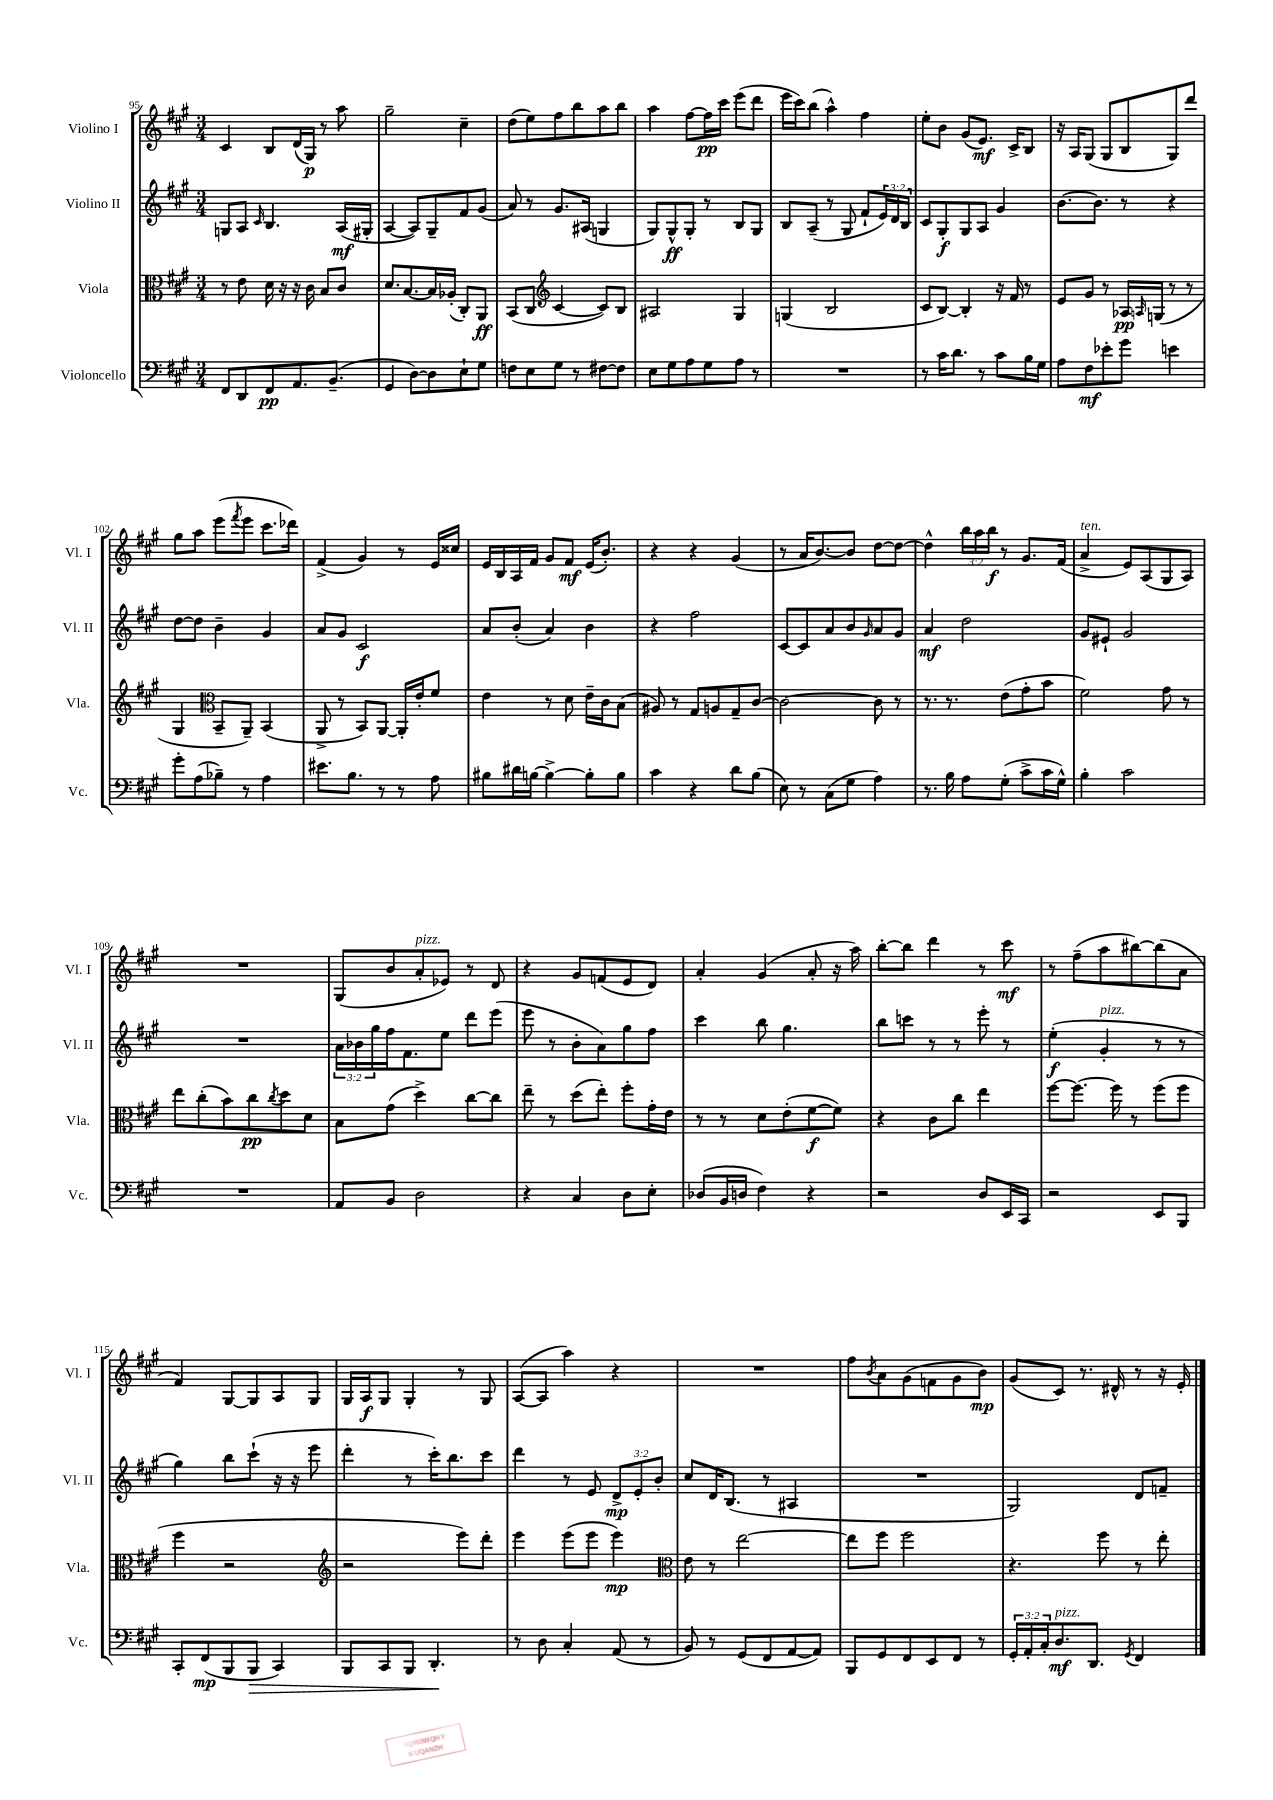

**kern	**dynam	**kern	**dynam	**kern	**dynam	**kern	**dynam
*part4	*part4	*part3	*part3	*part2	*part2	*part1	*part1
*staff4	*staff4	*staff3	*staff3	*staff2	*staff2	*staff1	*staff1
*I"Violoncello	*	*I"Viola	*	*I"Violino II	*	*I"Violino I	*
*I'Vc.	*	*I'Vla.	*	*I'Vl. II	*	*I'Vl. I	*
*clefF4	*	*clefC3	*	*clefG2	*	*clefG2	*
*k[f#c#g#]	*	*k[f#c#g#]	*	*k[f#c#g#]	*	*k[f#c#g#]	*
*M3/4	*	*M3/4	*	*M3/4	*	*M3/4	*
=95	=95	=95	=95	=95	=95	=95	=95
8FF#/L	.	8r	.	8Gn/L	.	4c#/	.
8DD/	.	8e\	.	8A/J	.	.	.
.	.	.	.	16qqc#/	.	.	.
8FF#/	pp	16d\	.	4.B/	.	8B/L	.
.	.	16r	.	.	.	.	.
8.AA/	.	16r	.	.	.	(16d/L	.
.	.	16c#\	.	.	.	16G#/JJ)	p
.	.	8B/L	.	.	.	8r	.
(8.BB~/J	.	.	.	.	.	.	.
.	.	8c#/J	.	(16A/LL	mf	8aa\	.
.	.	.	.	16G#X'/JJ	.	.	.
=96	=96	=96	=96	=96	=96	=96	=96
4GG#/	.	8.d/L	.	[4A/	.	2gg#~\	.
.	.	[8.B/	.	.	.	.	.
[8D\L)	.	.	.	8A/L])	.	.	.
8D\]	.	16B/L]	.	8G#~/	.	.	.
.	.	(16A-X'/JJ	.	.	.	.	.
8E`\	.	8C#'/L)	.	8f#/	.	4cc#~\	.
8G#\J	.	8AA/J	ff	(8g#/J	.	.	.
=97	=97	=97	=97	=97	=97	=97	=97
8Fn\L	.	(8BB/L	.	8a/)	.	(8dd\L	.
8E\	.	8C#/J	.	8r	.	8ee\)	.
*	*	*clefG2	*	*	*	*	*
8G#\J	.	[4c#/	.	8.g#/L	.	8ff#\	.
8r	.	.	.	.	.	8bb\	.
.	.	.	.	(16A#X/Jk	.	.	.
[8F#X\L	.	8c#/L])	.	4Gn/	.	8aa\	.
8F#\J]	.	8B/J	.	.	.	8bb\J	.
=98	=98	=98	=98	=98	=98	=98	=98
8E\L	.	2A#X/	.	8G#/L)	.	4aa\	.
8G#\	.	.	.	8G#^^/	ff	.	.
8A\	.	.	.	8G#'/J	.	[8ff#\L	.
8G#\	.	.	.	8r	.	16ff#\L]	pp
.	.	.	.	.	.	16ccc#\JJ	.
8A\J	.	4G#/	.	8B/L	.	(8eee\L	.
8r	.	.	.	8G#/J	.	8ddd\J	.
=99	=99	=99	=99	=99	=99	=99	=99
2.r	.	(4Gn/	.	8B/L	.	16eee\LL	.
.	.	.	.	.	.	16ccc#\J)	.
.	.	.	.	(8A~/J	.	(8bb\J	.
.	.	2B/	.	8r	.	4aa^^\)	.
.	.	.	.	8G#/	.	.	.
.	.	.	.	8f#`/L	.	4ff#\	.
.	.	.	.	24e/L)	.	.	.
.	.	.	.	24d/	.	.	.
.	.	.	.	24B/JJ	.	.	.
=100	=100	=100	=100	=100	=100	=100	=100
8r	.	8c#/L	.	8c#/L	.	8ee'\L	.
16c#\KL	.	[8B/J)	.	8G#'/	f	8b\J	.
8.d\J	.	.	.	.	.	.	.
.	.	4B'/]	.	8G#/	.	(8g#/L	.
8r	.	.	.	8A/J	.	8.e/J)	mf
8c#\L	.	16r	.	4g#/	.	.	.
.	.	16f#/	.	.	.	16c#^/KL	.
16B\L	.	8r	.	.	.	8B/J	.
16G#\JJ	.	.	.	.	.	.	.
=101	=101	=101	=101	=101	=101	=101	=101
8A\L	.	8e/L	.	[8.b\L	.	16r	.
.	.	.	.	.	.	16A/KL	.
8F#\	mf	8g#/J	.	.	.	(8G#/J	.
.	.	.	.	8.b\J]	.	.	.
8e-X'\	.	8r	.	.	.	8G#/L	.
8g#\J	.	16A-X/LL	pp	8r	.	8B/	.
.	.	16qqAn/	.	.	.	.	.
.	.	(16Gn/JJ	.	.	.	.	.
4en\	.	8r	.	4r	.	8G#/)	.
.	.	8r	.	.	.	8ddd/J	.
!!LO:LB:g=z
=102	=102	=102	=102	=102	=102	=102	=102
8g#'\L	.	4G#/	.	[8dd\L	.	8gg#\L	.
(8A\	.	.	.	8dd\J]	.	8aa\J	.
*	*	*clefC3	*	*	*	*	*
8B-X~\J)	.	8BB~/L	.	4b~\	.	(8eee\L	.
.	.	.	.	.	.	8qfff#/	.
8r	.	8AA~/J)	.	.	.	8eee\J	.
4A\	.	(4BB/	.	4g#/	.	8.ccc#\L	.
.	.	.	.	.	.	16ddd-X\Jk)	.
=103	=103	=103	=103	=103	=103	=103	=103
8.e#X\L	.	8AA^/	.	8a/L	.	(4f#^/	.
.	.	8r	.	8g#/J	.	.	.
8.B\J	.	.	.	.	.	.	.
.	.	8BB/L)	.	2c#/	f	4g#/)	.
8r	.	[8AA/J	.	.	.	.	.
8r	.	16AA'/LL]	.	.	.	8r	.
.	.	16e'/J	.	.	.	.	.
8A\	.	8f#/J	.	.	.	16e/LL	.
.	.	.	.	.	.	16cc##X/JJ	.
=104	=104	=104	=104	=104	=104	=104	=104
8B#X\L	.	4e\	.	8a/L	.	16e/LL	.
.	.	.	.	.	.	16B/	.
16d#X\L	.	.	.	(8b'/J	.	16A/	.
[16Bn\JJ	.	.	.	.	.	16f#/JJ	.
4B^\_	.	8r	.	4a/)	.	8g#/L	.
.	.	8d\	.	.	.	8f#/J	mf
8B'\L]	.	16e~\LL	.	4b\	.	(16e/KL	.
.	.	16c#\J	.	.	.	8.b'/J)	.
8B\J	.	(8B\J	.	.	.	.	.
=105	=105	=105	=105	=105	=105	=105	=105
4c#\	.	8A#X/)	.	4r	.	4r	.
.	.	8r	.	.	.	.	.
4r	.	8G#/L	.	2ff#\	.	4r	.
.	.	8An/	.	.	.	.	.
8d\L	.	8G#~/	.	.	.	(4g#/	.
(8B\J	.	[8c#/J	.	.	.	.	.
=106	=106	=106	=106	=106	=106	=106	=106
8E\)	.	2c#\_	.	[8c#/L	.	8r	.
8r	.	.	.	8c#/]	.	16a/KL	.
.	.	.	.	.	.	[8.b/)	.
(8C#\L	.	.	.	8a/	.	.	.
8G#\J	.	.	.	8b/	.	8b/J]	.
.	.	.	.	16qqg#/	.	.	.
4A\)	.	8c#\]	.	8a/	.	[8dd\L	.
.	.	8r	.	8g#/J	.	8dd\J_	.
=107	=107	=107	=107	=107	=107	=107	=107
8.r	.	8.r	.	4a/	mf	4dd^^\]	.
16B\	.	8.r	.	.	.	.	.
8A\L	.	.	.	2dd\	.	24bb\LL	.
.	.	.	.	.	.	24aa\	.
.	.	.	.	.	.	24bb\JJ	f
(8G#'\J	.	(8e\L	.	.	.	8r	.
8c#^\L	.	8g#'\	.	.	.	8.g#/L	.
16c#\L	.	8b\J	.	.	.	.	.
16G#^^\JJ)	.	.	.	.	.	(16f#/Jk	.
=108	=108	=108	=108	=108	=108	=108	=108
!	!	!	!	!	!	!LO:TX:a:i:t=ten.	!
4B'\	.	2f#\)	.	8g#/L	.	4a^/	.
.	.	.	.	8e#X`/J	.	.	.
2c#\	.	.	.	2g#/	.	8e/L)	.
.	.	.	.	.	.	(8A/	.
.	.	8g#\	.	.	.	8G#/	.
.	.	8r	.	.	.	8A/J)	.
!!LO:LB:g=z
=109	=109	=109	=109	=109	=109	=109	=109
2.r	.	8ee\L	.	2.r	.	2.r	.
.	.	(8cc#'\	.	.	.	.	.
.	.	8b\)	.	.	.	.	.
.	.	8cc#\	pp	.	.	.	.
.	.	8qcc#/	.	.	.	.	.
.	.	8dd\	.	.	.	.	.
.	.	8d\J	.	.	.	.	.
=110	=110	=110	=110	=110	=110	=110	=110
8AA/L	.	8B\L	.	24a\LL	.	(8G#/L	.
.	.	.	.	24b-X\	.	.	.
.	.	.	.	24gg#\	.	.	.
8BB/J	.	(8g#\J	.	16ff#\J	.	8b/	.
.	.	.	.	8.f#\	.	.	.
!	!	!	!	!	!	!LO:TX:a:i:t=pizz.	!
2D\	.	4dd^\)	.	.	.	8a'/	.
.	.	.	.	8ee\J	.	8e-X/J)	.
.	.	[8cc#\L	.	8ddd\L	.	8r	.
.	.	8cc#\J]	.	(8eee\J	.	8d/	.
=111	=111	=111	=111	=111	=111	=111	=111
4r	.	8ee~\	.	8eee\	.	4r	.
.	.	8r	.	8r	.	.	.
4C#/	.	(8dd\L	.	8b'\L	.	8g#/L	.
.	.	8ee'\J)	.	8a\)	.	(8fn/	.
8D\L	.	8ff#'\L	.	8gg#\	.	8e/	.
8E'\J	.	16g#'\L	.	8ff#\J	.	8d/J)	.
.	.	16e\JJ	.	.	.	.	.
=112	=112	=112	=112	=112	=112	=112	=112
(8D-X/L	.	8r	.	4ccc#\	.	4a'/	.
16BB/L	.	8r	.	.	.	.	.
16Dn/JJ	.	.	.	.	.	.	.
4F#\)	.	8d\L	.	8bb\	.	(4g#/	.
.	.	(8e'\	.	4.gg#\	.	.	.
4r	.	[8f#\	f	.	.	8a'/	.
.	.	8f#\J])	.	.	.	16r	.
.	.	.	.	.	.	16aa\)	.
=113	=113	=113	=113	=113	=113	=113	=113
2r	.	4r	.	8bb\L	.	[8bb'\L	.
.	.	.	.	8cccn\J	.	8bb\J]	.
.	.	8c#\L	.	8r	.	4ddd\	.
.	.	8cc#\J	.	8r	.	.	.
8D/L	.	4ee\	.	8eee'\	.	8r	.
16EE/L	.	.	.	8r	.	8ccc#\	mf
16CC#/JJ	.	.	.	.	.	.	.
=114	=114	=114	=114	=114	=114	=114	=114
2r	.	[8ff#\L	.	(4ee'\	f	8r	.
.	.	8.ff#\J_	.	.	.	(8ff#~\L	.
!	!	!	!	!LO:TX:a:i:t=pizz.	!	!	!
.	.	.	.	4g#'/	.	8aa\	.
.	.	16ff#\]	.	.	.	.	.
.	.	8r	.	.	.	[8bb#X\)	.
8EE/L	.	(8ff#\L	.	8r	.	(8bb#\]	.
8BBB/J	.	8ff#\J	.	8r	.	8a\J	.
!!LO:LB:g=z
=115	=115	=115	=115	=115	=115	=115	=115
8CC#'/L	.	4ff#\	.	4gg#\)	.	4f#/)	.
(8FF#/	mp	.	.	.	.	.	.
8BBB/	.	2r	.	8bb\L	.	[8G#/L	.
!	!LO:HP:b	!	!	!	!	!	!
8BBB/J	>	.	.	(8ccc#`\J	.	8G#/]	.
4CC#/)	.	.	.	16r	.	8A/	.
.	.	.	.	16r	.	.	.
.	.	.	.	8eee\	.	8G#/J	.
=116	=116	=116	=116	=116	=116	=116	=116
*	*	*clefG2	*	*	*	*	*
8BBB/L	.	2r	.	4ddd'\	.	16G#/LL	.
.	.	.	.	.	.	16A/J	f
8CC#/	.	.	.	.	.	8G#/J	.
8BBB/J	.	.	.	8r	.	4G#'/	.
4.DD'/	.	.	.	16ccc#'\KL)	.	.	.
.	.	.	.	8.bb\	.	.	.
.	.	8eee\L)	.	.	.	8r	.
.	.	8ddd'\J	.	8ccc#\J	.	8G#/	.
.	]	.	.	.	.	.	.
=117	=117	=117	=117	=117	=117	=117	=117
8r	.	4eee\	.	4ddd\	.	([8A/L	.
8D\	.	.	.	.	.	8A/J]	.
4C#'/	.	(8eee\L	.	8r	.	4aa\)	.
.	.	8eee\J	.	8e/	.	.	.
(8AA/	.	4eee\)	mp	12d^/L	mp	4r	.
.	.	.	.	12e'/	.	.	.
8r	.	.	.	.	.	.	.
.	.	.	.	12b'/J	.	.	.
=118	=118	=118	=118	=118	=118	=118	=118
*	*	*clefC3	*	*	*	*	*
8BB/)	.	8e\	.	8cc#/L	.	2.r	.
8r	.	8r	.	16d/K	.	.	.
.	.	.	.	(8.B/J	.	.	.
(8GG#/L	.	[2ee\	.	.	.	.	.
8FF#/	.	.	.	8r	.	.	.
[8AA/	.	.	.	4A#X/	.	.	.
8AA/J])	.	.	.	.	.	.	.
=119	=119	=119	=119	=119	=119	=119	=119
8BBB/L	.	8ee\L]	.	2.r	.	8ff#\L	.
.	.	.	.	.	.	8qb/	.
8GG#/	.	8ff#\J	.	.	.	8a\	.
8FF#/	.	2ff#\	.	.	.	(8g#\	.
8EE/	.	.	.	.	.	8fn\	.
8FF#/J	.	.	.	.	.	8g#\	.
8r	.	.	.	.	.	8b\J)	mp
=120	=120	=120	=120	=120	=120	=120	=120
24GG#'/LL	.	4.r	.	2G#/)	.	(8g#/L	.
24AA'/	.	.	.	.	.	.	.
24C#'/J	.	.	.	.	.	.	.
!LO:TX:a:i:t=pizz.	!	!	!	!	!	!	!
8.D/	mf	.	.	.	.	8c#/J)	.
.	.	.	.	.	.	8.r	.
8.DD/J	.	.	.	.	.	.	.
.	.	8ff#\	.	.	.	.	.
.	.	.	.	.	.	16d#X^^/	.
8qGG#/	.	.	.	.	.	.	.
4FF#/	.	8r	.	8d/L	.	8r	.
.	.	8ee'\	.	8fn~/J	.	16r	.
.	.	.	.	.	.	16e'/	.
==	==	==	==	==	==	==	==
*-	*-	*-	*-	*-	*-	*-	*-
